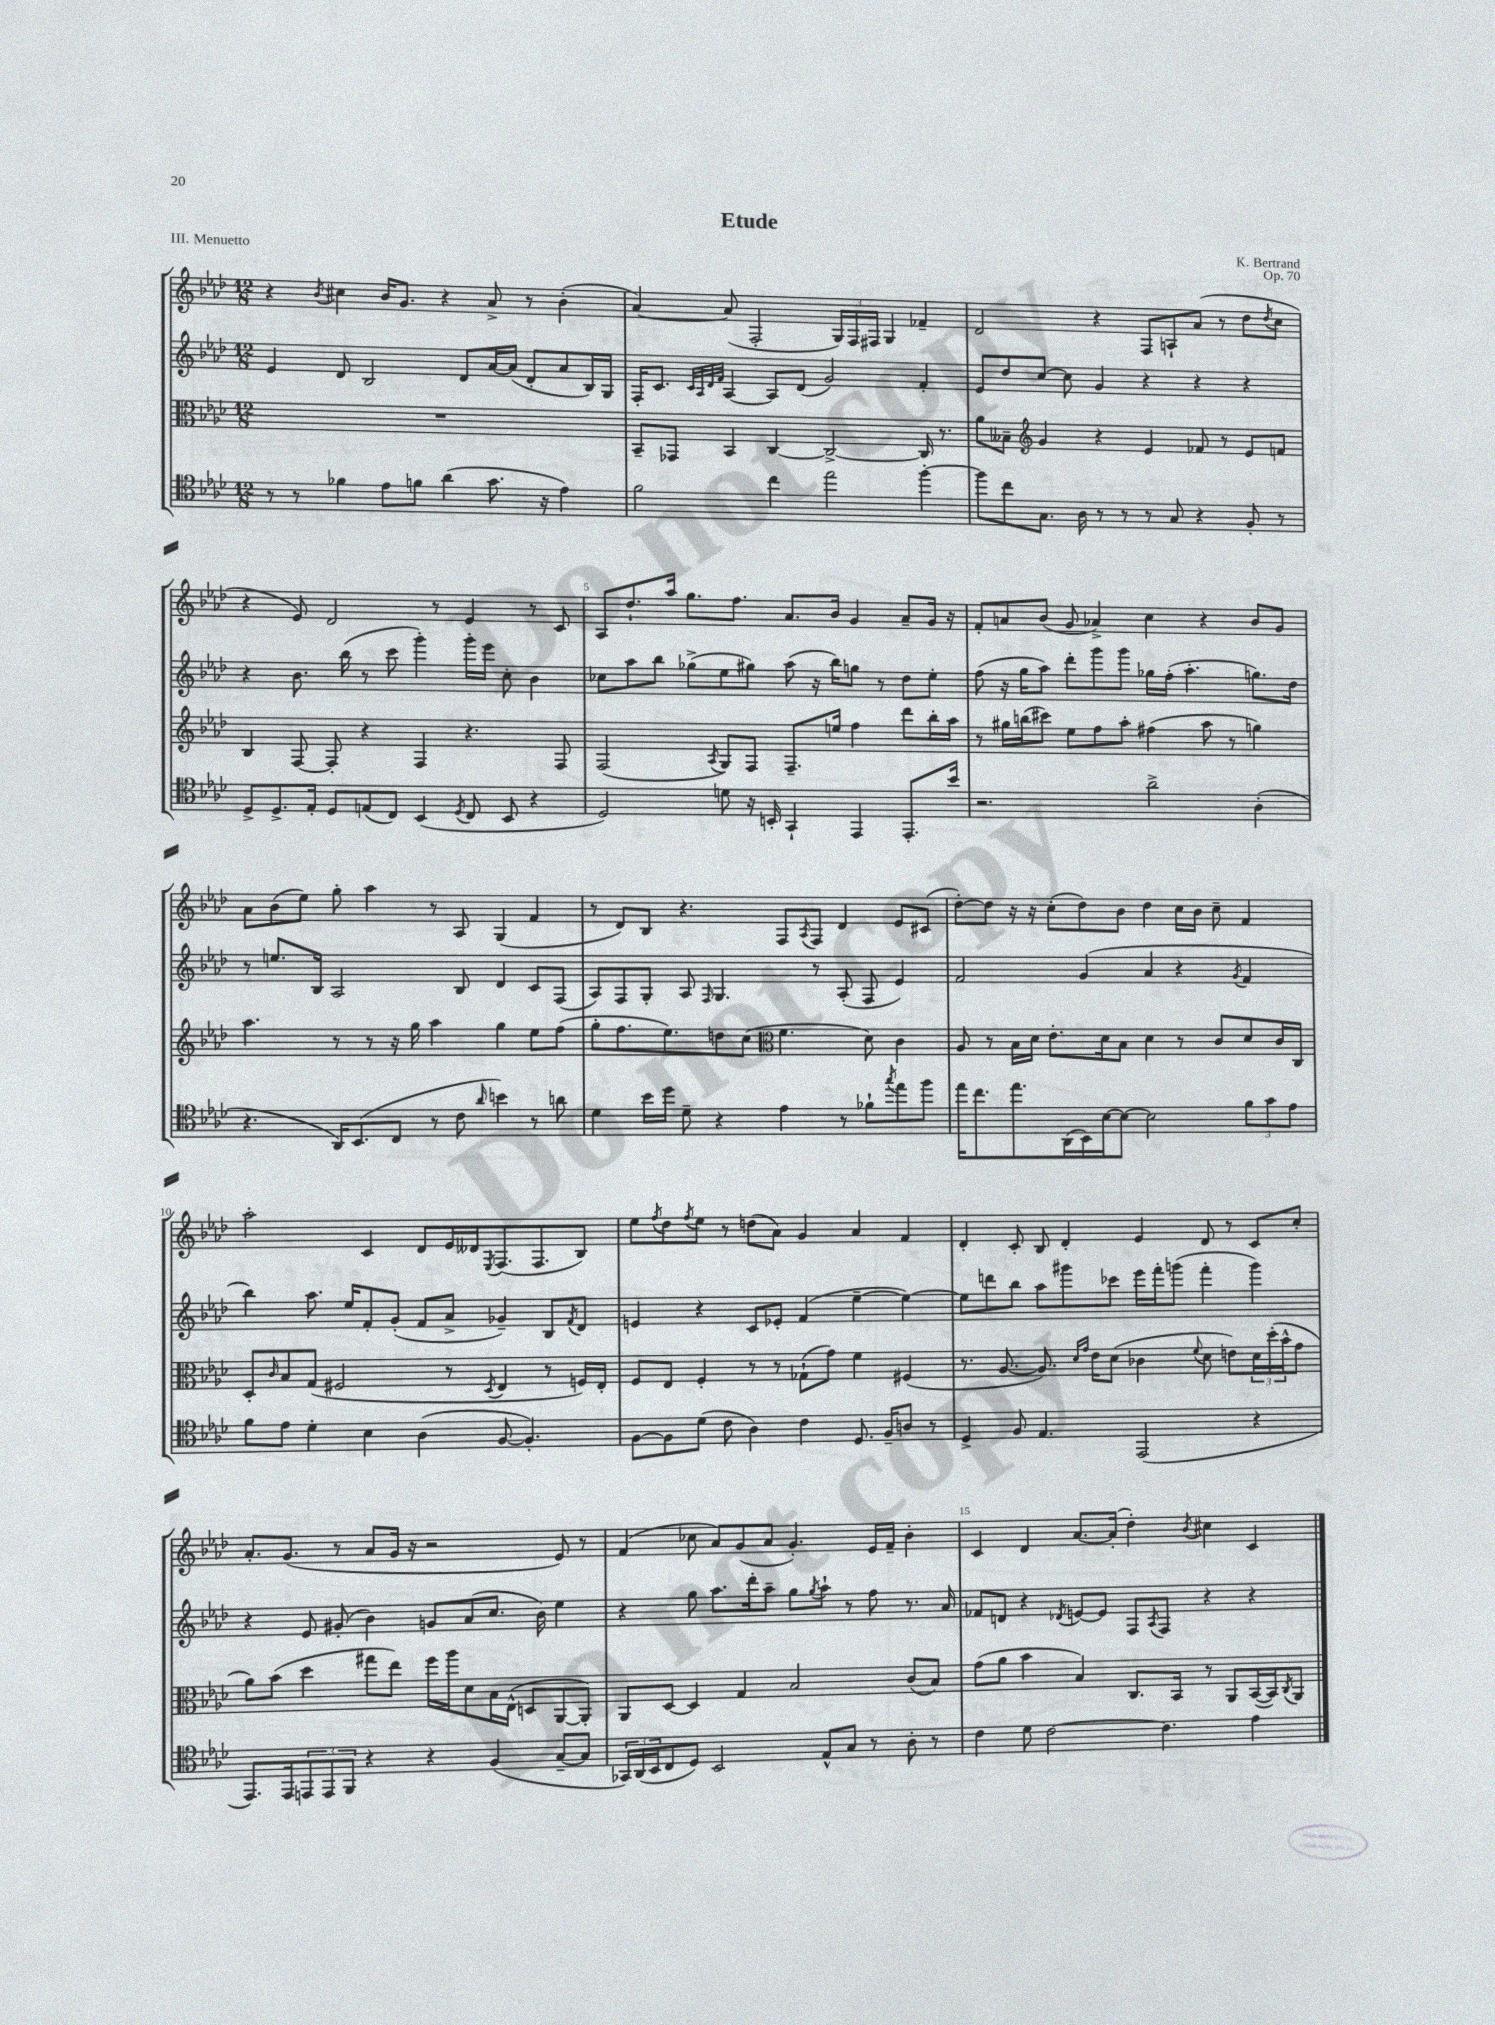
\header { title = "Etude" composer = "K. Bertrand" opus = "Op. 70" piece = "III. Menuetto" }
<<
\new StaffGroup <<
\new Staff = "s0" {
    \clef treble \key aes \major \numericTimeSignature \time 12/8
    r4 \acciaccatura { bes'8 } cis''4 bes'16 g'8. r4 aes'8-> r8 bes'4-.( |
    aes'4~) aes'8( f2-. \tuplet 3/2 { g16) f16 fis16 } g4 fes'4-- |
    des'2 r4 f8 a8-! aes'8( r8 des''8 \acciaccatura { des''8 } c''8 |
    r4 ees'8) des'2 r8 ees'4 r8 c'8 |
    aes8 des''8.-! aes''16 g''8. f''8. aes'8. bes'16 g'4 aes'8-- g'16 r16 |
    f'8-. a'8 bes'8( g'8 aes'4->) c''4 r4 bes'8 g'8 |
    aes'8 bes'8( ees''8) g''8-. aes''4 r8 aes8 g4( f'4 |
    r8 des'8) bes8 r4. f8 \acciaccatura { aes8 } f8 des'4 ees'8 cis'8( |
    des''8~-.) des''8 r16 r16 c''8-.( des''8) bes'8 des''4 c''16 bes'16 c''8-- f'4 |
    aes''2-. c'4 des'8 ees'16 deses'16 \acciaccatura { ees8 } f8.( f8. bes8) |
    ees''8 \acciaccatura { f''8 } des''8 \acciaccatura { f''8 } ees''8 r8 d''8( aes'8) g'4 aes'4 f'4 |
    des'4-. c'8-. bes8 des'4-. ees'4 des'8 r8 c'8 c''8-. |
    aes'8.-. g'8.( r8 aes'8 g'16 r16 r2 ees'8) r8 |
    f'4( ces''8 aes'8) g'8( aes'8 g'4.-.) ees'16 f'16-- bes'4-. |
    c'4 des'4 aes'8.~ aes'16-.( des''4-.) \acciaccatura { bes'8 } cis''4 c'4 \bar "|." |
}
\new Staff = "s1" {
    \clef treble \key aes \major \numericTimeSignature \time 12/8
    ees'4 des'8 bes2 des'8 aes'16~ aes'16( des'8-. aes'8 bes16) g16 |
    f16-. c'8. \grace { c'32 aes32 des'32 f'32 } aes4~ aes8 des'8( g'2) f'4-. |
    ees'8 des''8 c''8~ c''8 g'4 r4 r4 r4 |
    r4 bes'8. bes''16( r8 c'''8 g'''4-.) g'''16-. ees'''16 c''8-. bes'4 |
    ces''8 aes''8 bes''8 ges''8->( ees''8 gis''8) aes''8( r16 bes''16) g''8 r8 des''8 ees''8-. |
    f''8( r16 g''16 aes''8) des'''8-. g'''8 g'''8 ges''16 f''16-.( aes''4.-. g''8.) des''16 |
    r8 e''8. bes16 aes2 bes8 des'4 c'8 f8( |
    aes8) f8 g8-. aes8 \grace { f16 } g4. r8 aes8-.( f8 ees'4) |
    f'2 g'4( aes'4 r4 \acciaccatura { g'8 } f'4 |
    bes''4) aes''8. ees''16 f'8-. g'8-.( f'8 aes'8-> ges'4--) bes8 \acciaccatura { f'8 } des'8 |
    e'4 r4 c'8 ees'8-. f'4( ees''4~-- ees''4~) |
    ees''8 d'''8 bes''8 aes''8 gis'''8 ces'''8 ees'''16 f'''16-. g'''8( f'''4-. g'''4) |
    r4 ees'8 gis'8-.( bes'4) g'8 aes'8( c''8. bes'16) ees''4 |
    r4 g''8 aes''8. des'''16-. aes''8-- g''8 \acciaccatura { g''8 } aes''8-! r8 f''8 r8. aes'16 |
    fes'8 d'8 r4 \acciaccatura { des'8 } e'8~ e'8 f8 \acciaccatura { aes8 } f8 r4 r4 \bar "|." |
}
\new Staff = "s2" {
    \clef alto \key aes \major \numericTimeSignature \time 12/8
    R1. |
    bes,8-- ges,8 bes,4 c4~ c2~-> c16 r8. |
    aes'8 beses8-- \clef treble g'4 r4 ees'4 fes'8 r8 ees'8 f'8 |
    bes4 f8~ f8-. r4 f4 r4. f8 |
    f2( \acciaccatura { aes8 } g8) f8 f8.-- e''16 f''4 des'''8 bes''16-. aes''16 |
    r8 gis''16 b''16( cis'''8) ees''8 f''8 aes''8-. fis''4( aes''8 r8 g''4) |
    aes''4. r8 r8 r16 g''16 aes''4 g''4 ees''8 f''8( |
    g''8-. f''8. ees''8.) d''8 c''8( \clef alto f'4. des'8) c'4 |
    aes8 r8 bes16 des'16 ees'8.-. des'16 bes8 des'4 r8 c'8 des'8 c'16 c16 |
    des8-. \grace { c'16 } bes8 g8( fis2 r8 \acciaccatura { des8 } ees4 r8 f16) ees16-. |
    f8 ees8 f4-. r8 r8 ges8-!( g'8) f'4 fis4( |
    r8. aes8.~ aes8.) \grace { des'16 g'16 } ees'16 des'8( ces'4 \appoggiatura { f'8 } des'8 e'8) \tuplet 3/2 { des'16 des''16-.( bes'16-^ } g'8 |
    aes'8) bes'8( des''4 gis''8 ees''8) f''16 aes''16 des'8 bes16 ees16-^( d8 aes,8~ aes,8-.) |
    aes,8 des8~ des4 g4 bes2 c'8( bes8) |
    g'8( aes'8 bes'4 bes4) c8. bes,16 r8 aes,8 bes,16~( bes,16) \acciaccatura { c8 } aes,8 \bar "|." |
}
\new Staff = "s3" {
    \clef tenor \key aes \major \numericTimeSignature \time 12/8
    r8 r8 fes'4 ees'8 f'8 aes'4( g'8. r16 ees'4) |
    f'2 c''4 ees''2 f''4~-. |
    f''8 c''8 g8. aes16 r8 r8 r8 g8 r4 f8-. r8 |
    des8-> des8.-> ees16-. des8 e8( c8) bes,4( \acciaccatura { des8 } c8 bes,8 r4 |
    des2) d'8 r16 b,16-. g,4-! ees,4 ees,8.-. bes'16 |
    r2. aes'2-> aes4-.( |
    r4. aes,16) bes,8.( c8 r8 c'8 \grace { aes'16 } b'4) r8 a'8 |
    des'4 bes'16 des''16 des'8-- r4 ees'4 r8 fes'8-! \acciaccatura { g''8 } ees''8 f''8 |
    ees''16 c''8. ees''8. aes,16( bes,16) bes16~ bes8~ bes2 \tuplet 3/2 { f'8 g'8 ees'8 } |
    f'8 ees'8 des'4-. bes4 aes4( f8~ f4.-.) |
    f8~ f8 des'8( c'8 aes4) c'4 des8. f16-- a8 r8 |
    des4-> f8 ees4. ees,2( r4 |
    ees,8.) ees,16 \tuplet 3/2 { e,8 e,8 f,8 } r4 r4 f4( g8~-- g8 |
    \tuplet 3/2 { ges,16) aes,16( bes,16 } c8 des8) bes,2 ees8-^ g8 r8 aes8-. r8 |
    c'4 des'8 c'2~ c'4. ees'4 \bar "|." |
}
>>
>>
\layout { \context { \Score \override BarNumber.break-visibility = ##(#f #t #t) barNumberVisibility = #(every-nth-bar-number-visible 5) } }
